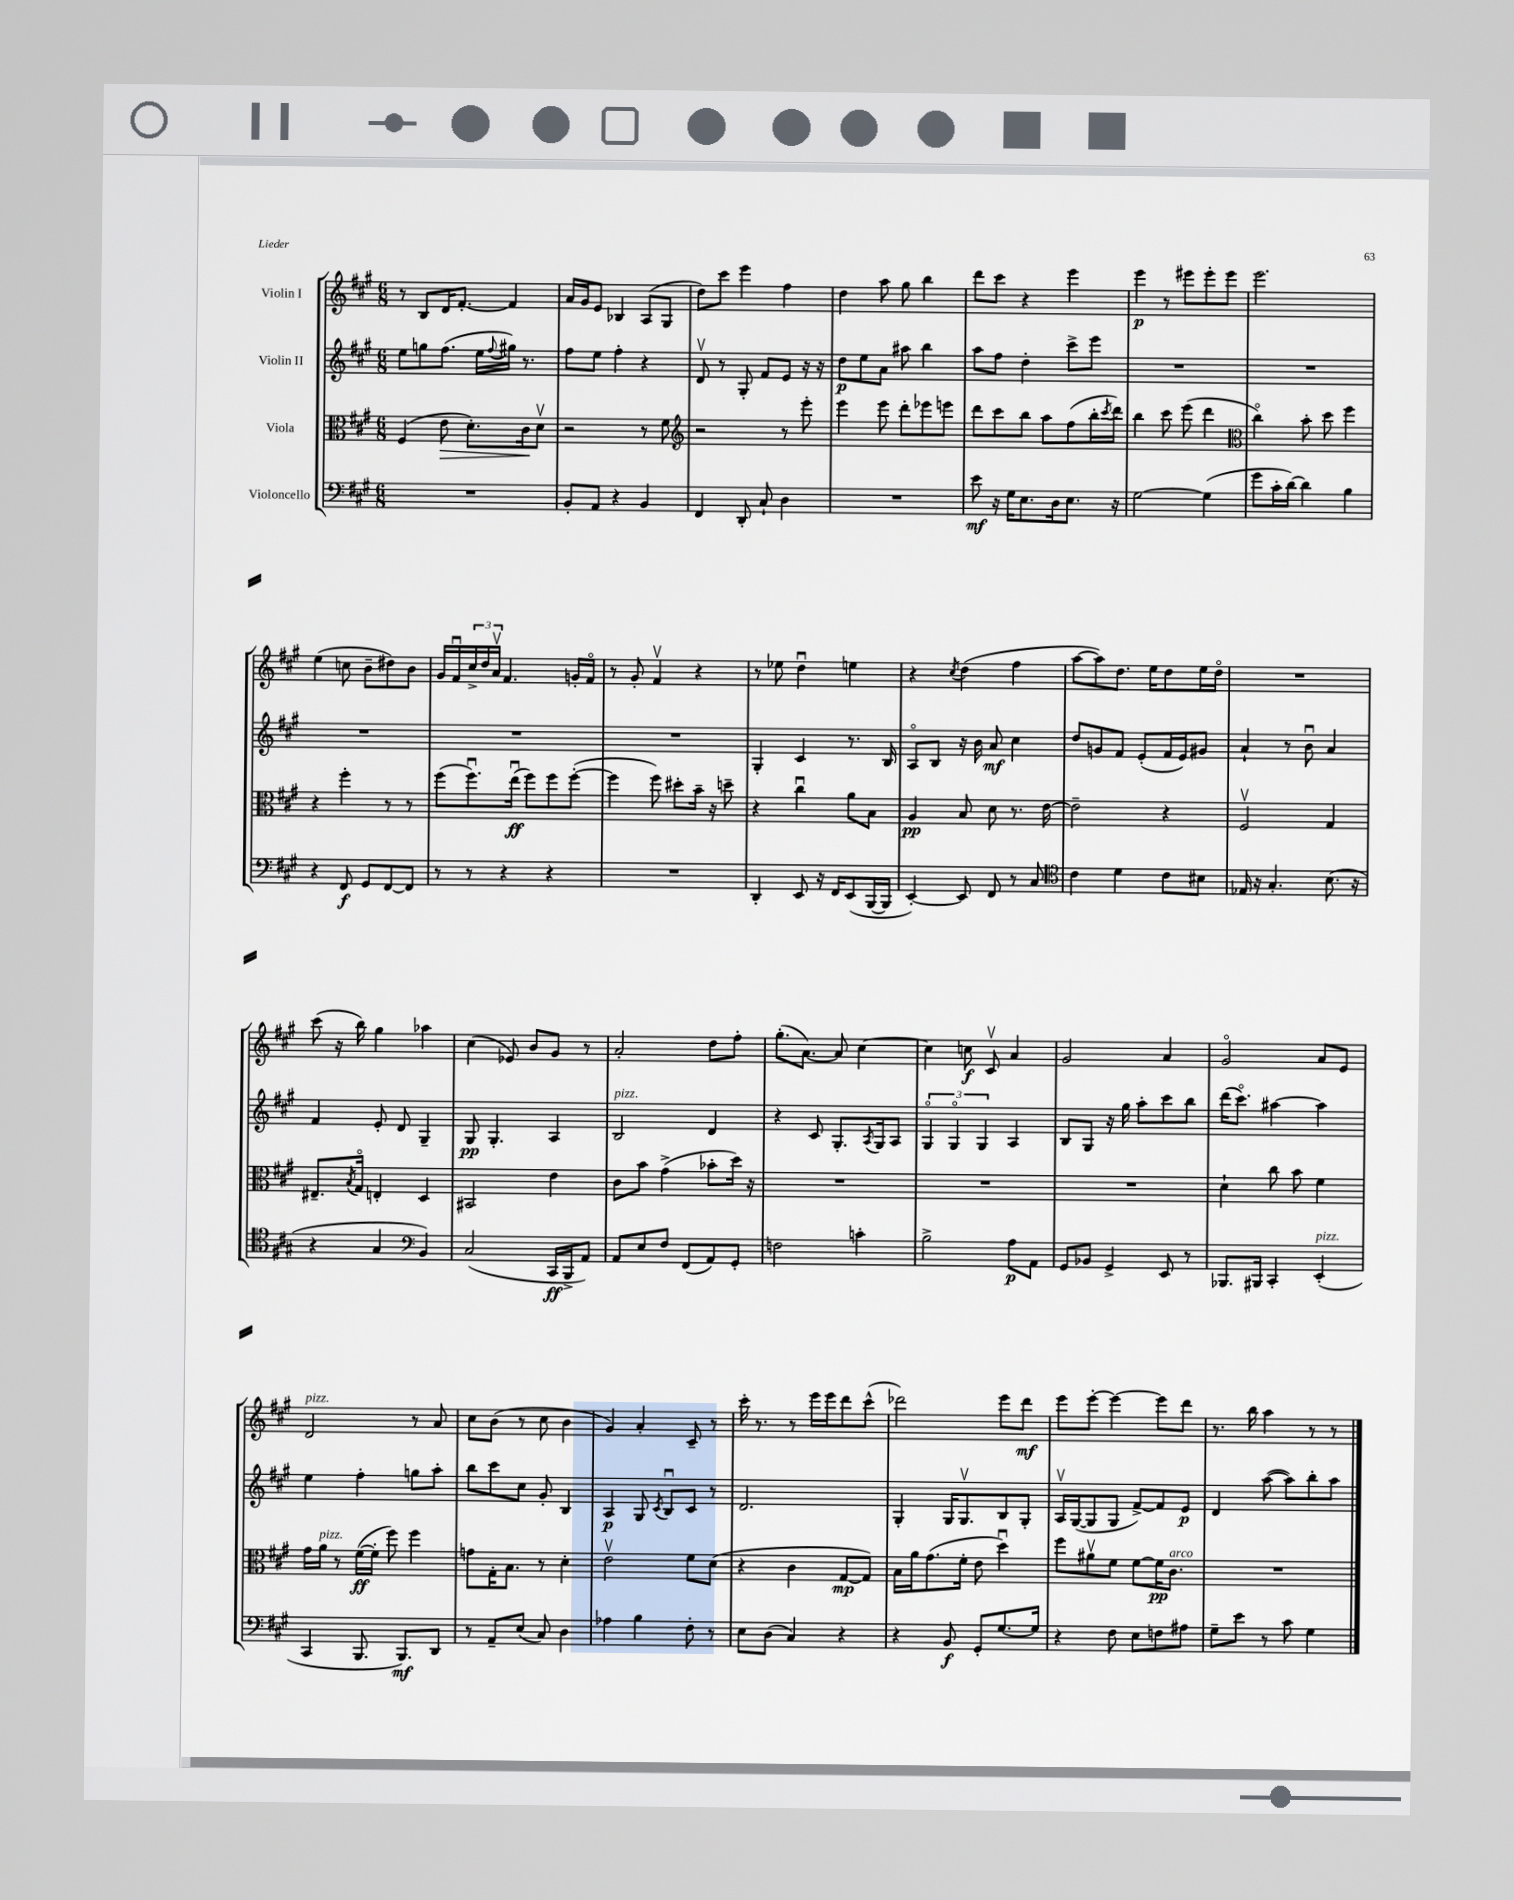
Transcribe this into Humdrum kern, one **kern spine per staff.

**kern	**dynam	**kern	**dynam	**kern	**dynam	**kern	**dynam
*part4	*part4	*part3	*part3	*part2	*part2	*part1	*part1
*staff4	*staff4	*staff3	*staff3	*staff2	*staff2	*staff1	*staff1
*I"Violoncello	*	*I"Viola	*	*I"Violin II	*	*I"Violin I	*
*clefF4	*	*clefC3	*	*clefG2	*	*clefG2	*
*k[f#c#g#]	*	*k[f#c#g#]	*	*k[f#c#g#]	*	*k[f#c#g#]	*
*M6/8	*	*M6/8	*	*M6/8	*	*M6/8	*
=35	=35	=35	=35	=35	=35	=35	=35
2.r	.	(4F#/	.	8ee\L	.	8r	.
.	.	.	.	8ggn\	.	8B/L	.
!	!	!	!LO:HP:b	!	!	!	!
.	.	8e\	>	(8.ff#\J	.	16d/K	.
.	.	.	.	.	.	[8.f#'/J	.
.	.	8.d'\L)	.	.	.	.	.
.	.	.	.	16ee\LL	.	.	.
.	.	.	.	8qqff#/	.	.	.
.	.	.	.	16gg#X\JJ)	.	4f#/]	.
.	.	16c#\k	.	8.r	.	.	.
.	.	8dv\J	]	.	.	.	.
=36	=36	=36	=36	=36	=36	=36	=36
8BB'/L	.	2r	.	8ff#\L	.	16a/LL	.
.	.	.	.	.	.	16g#/J	.
8AA/J	.	.	.	8ee\J	.	8e/J	.
4r	.	.	.	4ff#'\	.	4B-X/	.
4BB/	.	8r	.	4r	.	(8A/L	.
.	.	8f#\	.	.	.	8G#/J	.
=37	=37	=37	=37	=37	=37	=37	=37
*	*	*clefG2	*	*	*	*	*
4FF#/	.	2r	.	8dv/	.	8dd\L)	.
.	.	.	.	8r	.	8ccc#\J	.
8DD'/	.	.	.	8G#'/	.	4eee\	.
8C#`/	.	.	.	8f#/L	.	.	.
4D\	.	8r	.	8e/J	.	4ff#\	.
.	.	8eee'\	.	16r	.	.	.
.	.	.	.	16r	.	.	.
=38	=38	=38	=38	=38	=38	=38	=38
2.r	.	4eee\	.	8dd\L	p	4dd\	.
.	.	.	.	8ee\	.	.	.
.	.	8eee\	.	8a\J	.	8aa\	.
.	.	8ddd'\L	.	8aa#X\	.	8gg#\	.
.	.	8eee-X\	.	4bb\	.	4bb\	.
.	.	8eeen\J	.	.	.	.	.
=39	=39	=39	=39	=39	=39	=39	=39
8e\	mf	8ddd\L	.	8aa\L	.	8ddd\L	.
16r	.	8ccc#\	.	8ff#\J	.	8ccc#\J	.
16G#\KL	.	.	.	.	.	.	.
8.E\	.	8bb\J	.	4dd'\	.	4r	.
.	.	8aa\L	.	.	.	.	.
16D\k	.	.	.	.	.	.	.
8.E\J	.	(8ff#\	.	8ccc#^\L	.	4eee\	.
.	.	16bb'\L	.	8eee\J	.	.	.
.	.	8qccc#/	.	.	.	.	.
16r	.	16ddd\JJ)	.	.	.	.	.
=40	=40	=40	=40	=40	=40	=40	=40
[2G#\	.	4bb\	.	2.r	.	4eee\	p
.	.	8ccc#\	.	.	.	8r	.
.	.	(8eee\	.	.	.	8eee#X\L	.
(4G#\]	.	4ddd\	.	.	.	8eee#'\	.
.	.	.	.	.	.	8eee#\J	.
=41	=41	=41	=41	=41	=41	=41	=41
*	*	*clefC3	*	*	*	*	*
8g#\L	.	4cc#\)	.	2.r	.	2.eee\	.
16c#'\L	.	.	.	.	.	.	.
[16d\JJ)	.	.	.	.	.	.	.
4d\]	.	8b'\	.	.	.	.	.
.	.	8dd\	.	.	.	.	.
4B\	.	4ff#\	.	.	.	.	.
!!LO:LB:g=z
=42	=42	=42	=42	=42	=42	=42	=42
4r	.	4r	.	2.r	.	(4ee\	.
8FF#/	f	4ff#'\	.	.	.	8ccn\	.
8GG#/L	.	.	.	.	.	8b~\L	.
[8FF#/	.	8r	.	.	.	8dd#X\)	.
8FF#/J]	.	8r	.	.	.	8b\J	.
=43	=43	=43	=43	=43	=43	=43	=43
8r	.	(8ff#\L	.	2.r	.	16g#/LL	.
.	.	.	.	.	.	16f#u/	.
8r	.	8.ff#u\)	.	.	.	24cc#^/	.
.	.	.	.	.	.	24dd/	.
.	.	.	.	.	.	24av/JJ	.
4r	.	.	.	.	.	4.f#/	.
.	.	(16eeu\Jk	ff	.	.	.	.
.	.	8ff#\L)	.	.	.	.	.
4r	.	8ff#\	.	.	.	.	.
.	.	([8ff#'\J	.	.	.	16gn'/LL	.
.	.	.	.	.	.	16f#/JJ	.
=44	=44	=44	=44	=44	=44	=44	=44
2.r	.	4ff#\]	.	2.r	.	8r	.
.	.	.	.	.	.	8g#'/	.
.	.	8ff#\)	.	.	.	4f#v/	.
.	.	8dd#X'\L	.	.	.	.	.
.	.	16b~\Jk	.	.	.	4r	.
.	.	16r	.	.	.	.	.
.	.	8ddn~\	.	.	.	.	.
=45	=45	=45	=45	=45	=45	=45	=45
4DD'/	.	4r	.	4G#'/	.	8r	.
.	.	.	.	.	.	8ee-X\	.
8EE/	.	4cc#u\	.	4c#/	.	4ddu\	.
16r	.	.	.	.	.	.	.
16FF#/KL	.	.	.	.	.	.	.
(8EE/	.	8a\L	.	8.r	.	4een\	.
[16BBB/L	.	8B\J	.	.	.	.	.
16BBB/JJ]	.	.	.	16B/	.	.	.
=46	=46	=46	=46	=46	=46	=46	=46
[4EE'/)	.	4A/	pp	8A/L	.	4r	.
.	.	.	.	8B/J	.	.	.
.	.	.	.	.	.	8qcc#/	.
8EE/]	.	8B/	.	16r	.	(4dd\	.
.	.	.	.	16b\	.	.	.
8FF#/	.	8d\	.	8a/	mf	.	.
8r	.	8.r	.	4cc#\	.	4ff#\	.
8C#/	.	.	.	.	.	.	.
.	.	[16e\	.	.	.	.	.
=47	=47	=47	=47	=47	=47	=47	=47
*clefC4	*	*	*	*	*	*	*
4c#\	.	2e~\]	.	8dd/L	.	[8aa\L	.
.	.	.	.	8gn/	.	8aa\])	.
4d\	.	.	.	8f#/J	.	8.dd\J	.
.	.	.	.	(8e'/L	.	.	.
.	.	.	.	.	.	16ee\KL	.
8c#\L	.	4r	.	16f#/L	.	8dd\	.
.	.	.	.	16e/J)	.	.	.
8B#X\J	.	.	.	8g#X/J	.	16ee\L	.
.	.	.	.	.	.	16dd\JJ	.
=48	=48	=48	=48	=48	=48	=48	=48
16E-X/	.	2F#v/	.	4a`/	.	2.r	.
16r	.	.	.	.	.	.	.
4.G#'/	.	.	.	.	.	.	.
.	.	.	.	8r	.	.	.
.	.	.	.	8bu\	.	.	.
(8.B\	.	4G#/	.	4a/	.	.	.
16r	.	.	.	.	.	.	.
!!LO:LB:g=z
=49	=49	=49	=49	=49	=49	=49	=49
4r	.	8.E#X~/L	.	4f#/	.	(8ccc#\	.
.	.	.	.	.	.	16r	.
.	.	8qB/	.	.	.	.	.
.	.	16G#/Jk	.	.	.	16bb\)	.
4G#/	.	4En'/	.	8e'/	.	4gg#\	.
.	.	.	.	8d/	.	.	.
*clefF4	*	*	*	*	*	*	*
4BB/)	.	4D/	.	4G#~/	.	4aa-X\	.
=50	=50	=50	=50	=50	=50	=50	=50
(2C#/	.	2BB#X/	.	8G#/	pp	(4cc#\	.
.	.	.	.	4.G#'/	.	.	.
.	.	.	.	.	.	8e-X/)	.
.	.	.	.	.	.	8b/L	.
16CC#/LL	ff	4e\	.	4A/	.	8g#/J	.
16BBB^/J	.	.	.	.	.	.	.
8AA/J)	.	.	.	.	.	8r	.
=51	=51	=51	=51	=51	=51	=51	=51
!	!	!	!	!LO:TX:a:i:t=pizz.	!	!	!
8AA/L	.	8c#\L	.	2B/	.	2a'/	.
8E/	.	8b\J	.	.	.	.	.
8F#/J	.	(4g#^\	.	.	.	.	.
(8FF#/L	.	.	.	.	.	.	.
8AA/)	.	8b-X'\L	.	4d/	.	8dd\L	.
8GG#'/J	.	16dd\Jk)	.	.	.	8ff#'\J	.
.	.	16r	.	.	.	.	.
=52	=52	=52	=52	=52	=52	=52	=52
2Fn\	.	2.r	.	4r	.	(8.gg#'\L	.
.	.	.	.	.	.	[8.a\J)	.
.	.	.	.	8c#/	.	.	.
.	.	.	.	8.G#'/L	.	8a/]	.
4cn'\	.	.	.	.	.	[4cc#\	.
.	.	.	.	8qA/	.	.	.
.	.	.	.	16G#/k	.	.	.
.	.	.	.	8A/J	.	.	.
=53	=53	=53	=53	=53	=53	=53	=53
2B^\	.	2.r	.	6G#/	.	4cc#\]	.
.	.	.	.	6G#/	.	.	.
.	.	.	.	.	.	8ccn\	f
.	.	.	.	6G#/	.	.	.
.	.	.	.	.	.	8c#v/	.
8A\L	p	.	.	4A/	.	4a/	.
8AA\J	.	.	.	.	.	.	.
=54	=54	=54	=54	=54	=54	=54	=54
8GG#/L	.	2.r	.	8B/L	.	2g#/	.
8BB-X/J	.	.	.	8G#/J	.	.	.
4GG#^/	.	.	.	16r	.	.	.
.	.	.	.	16gg#\	.	.	.
.	.	.	.	8aa'\L	.	.	.
8EE/	.	.	.	8ccc#\	.	4a/	.
8r	.	.	.	8bb\J	.	.	.
=55	=55	=55	=55	=55	=55	=55	=55
8.BBB-X/L	.	4d`\	.	(16ddd\KL	.	2g#/	.
.	.	.	.	8.ccc#\J)	.	.	.
16BBB#X/Jk	.	.	.	.	.	.	.
4CC#'/	.	8cc#\	.	[4aa#X\	.	.	.
.	.	8b\	.	.	.	.	.
!LO:TX:a:i:t=pizz.	!	!	!	!	!	!	!
(4EE'/	.	4f#\	.	4aa#\]	.	8a/L	.
.	.	.	.	.	.	8e/J	.
!!LO:LB:g=z
=56	=56	=56	=56	=56	=56	=56	=56
!	!	!	!	!	!	!LO:TX:a:i:t=pizz.	!
4CC#/	.	16g#\LL	.	4ee\	.	2d/	.
!	!	!LO:TX:a:i:t=pizz.	!	!	!	!	!
.	.	16a\JJ	.	.	.	.	.
.	.	8r	.	.	.	.	.
8.BBB/	.	([16f#\LL	ff	4ff#'\	.	.	.
.	.	16f#'\JJ]	.	.	.	.	.
.	.	8ff#\)	.	.	.	.	.
8.BBB/L)	mf	.	.	.	.	.	.
.	.	4ff#\	.	8ggn\L	.	8r	.
8DD/J	.	.	.	8aa'\J	.	8a/	.
=57	=57	=57	=57	=57	=57	=57	=57
8r	.	8gn\L	.	8bb\L	.	8cc#\L	.
8AA~/L	.	16G#'\K	.	8ccc#\	.	(8b\J	.
.	.	8.B\J	.	.	.	.	.
(8E/J	.	.	.	8cc#\J	.	8r	.
8C#/)	.	8r	.	8g#'/	.	8cc#\	.
4D\	.	4d'\	.	4B/	.	4b\	.
=58	=58	=58	=58	=58	=58	=58	=58
4A-X\	.	2ev\	.	4A/	p	4g#/)	.
4B\	.	.	.	8G#/	.	4a'/	.
.	.	.	.	8qc#/	.	.	.
.	.	.	.	8Bu/L	.	.	.
8F#'\	.	8f#\L	.	8c#/J	.	8c#~/	.
8r	.	(8d\J	.	8r	.	8r	.
=59	=59	=59	=59	=59	=59	=59	=59
8E\L	.	4r	.	2.d/	.	16ccc#'\	.
.	.	.	.	.	.	8.r	.
(8D\J	.	.	.	.	.	.	.
4C#/)	.	4c#\	.	.	.	8r	.
.	.	.	.	.	.	16eee\LL	.
.	.	.	.	.	.	16eee\J	.
4r	.	[8G#/L	mp	.	.	8ddd\	.
.	.	8G#/J])	.	.	.	(8ccc#^^\J	.
=60	=60	=60	=60	=60	=60	=60	=60
4r	.	16B\LL	.	4G#'/	.	2ddd-X\)	.
.	.	16a\J	.	.	.	.	.
.	.	(8.g#\	.	.	.	.	.
8BB/	f	.	.	16G#/KL	.	.	.
.	.	16f#'\Jk	.	8.G#v/	.	.	.
8GG#'/L	.	8e\	.	.	.	.	.
[8.G#/	.	4ddu\)	.	8B/	.	8eee\L	.
.	.	.	.	8G#'/J	.	8ddd-\J	mf
16G#/Jk]	.	.	.	.	.	.	.
=61	=61	=61	=61	=61	=61	=61	=61
4r	.	8ff#\L	.	16Av/LL	.	8eee\L	.
.	.	.	.	([16G#/J	.	.	.
.	.	8a#Xv\	.	8G#/]	.	[8eee'\J	.
8F#\	.	8f#\J	.	8G#/J	.	4eee\_	.
8E\L	.	[8f#\L	.	[8f#^/L)	.	.	.
8Fn\	.	16f#\K]	pp	8f#/]	.	8eee\L]	.
!	!	!LO:TX:a:i:t=arco	!	!	!	!	!
.	.	8.c#\J	.	.	.	.	.
8A#X\J	.	.	.	8e/J	p	8ddd\J	.
=62	=62	=62	=62	=62	=62	=62	=62
8G#~\L	.	2.r	.	4d/	.	8.r	.
8e\J	.	.	.	.	.	.	.
.	.	.	.	.	.	16bb\	.
8r	.	.	.	([8aa\	.	4aa\	.
8c#\	.	.	.	8aa\L])	.	.	.
4G#\	.	.	.	8bb'\	.	8r	.
.	.	.	.	8aa\J	.	8r	.
==	==	==	==	==	==	==	==
*-	*-	*-	*-	*-	*-	*-	*-
